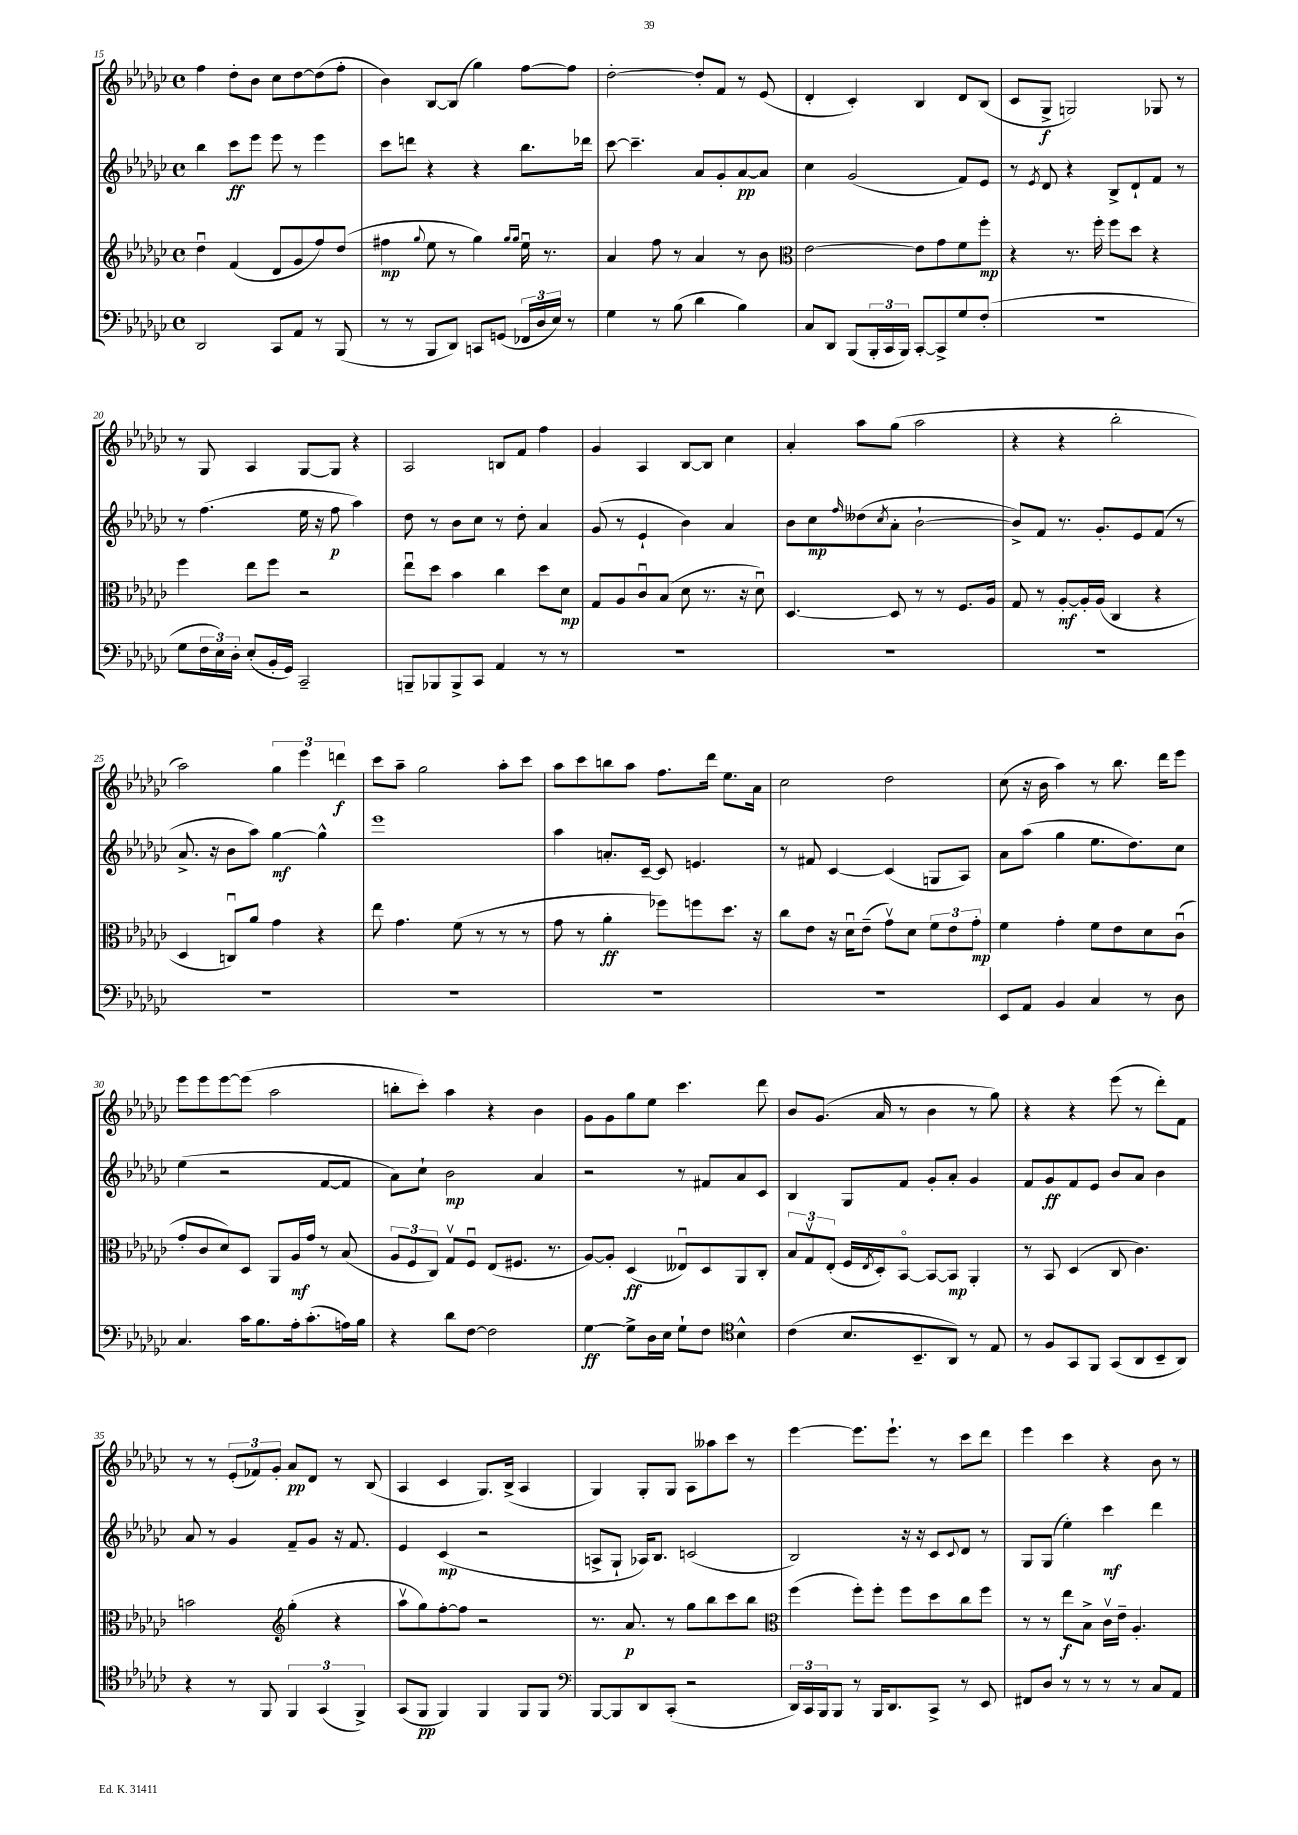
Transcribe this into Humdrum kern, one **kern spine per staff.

**kern	**kern	**kern	**kern
*staff4	*staff3	*staff2	*staff1
*clefF4	*clefG2	*clefG2	*clefG2
*k[b-e-a-d-g-c-]	*k[b-e-a-d-g-c-]	*k[b-e-a-d-g-c-]	*k[b-e-a-d-g-c-]
*M4/4	*M4/4	*M4/4	*M4/4
*met(c)	*met(c)	*met(c)	*met(c)
2DD-	4dd-u	4bb-	4ff
.	(4f	8ccc-	8dd-'
.	.	8eee-	8b-
8CC-	8d-	8eee-	8cc-
8AA-	8g-	8r	[8dd-
8r	8ff)	4eee-	(8dd-]
(8BBB-	(8dd-	.	8ff'
=	=	=	=
8r	4ff#	8ccc-	4b-)
8r	.	8ddd	.
.	8qqgg-	.	.
8BBB-	8ee-	4r	[8B-
8DD-)	8r	.	(8B-]
8CC	4gg-)	4r	4gg-)
(8GG	.	.	.
.	16qqgg-	.	.
.	16qqgg-	.	.
24FF-	16ee-u	8.bb-	[8ff
24D-	.	.	.
.	8.r	.	.
24E-)	.	.	.
8r	.	.	8ff]
.	.	16ddd-	.
=	=	=	=
4G-	4a-	[8ccc-	[2dd-'
.	.	4.ccc-~]	.
8r	8ff	.	.
(8B-	8r	.	.
4d-	4a-	8a-	8dd-']
.	.	8g-'	8f
4B-)	8r	[8a-	8r
.	8b-	8a-]	(8e-
=	=	=	=
*	*clefC3	*	*
8C-	[2e-	4cc-	4d-'
8DD-	.	.	.
(8BBB-	.	(2g-	4c-')
24BBB-'	.	.	.
24CC-	.	.	.
24BBB-)	.	.	.
[8CC-'	8e-]	.	4B-
8CC-^]	8g-	.	.
8G-	8f	8f)	8d-
(8F'	8ff'	8e-	(8B-
=	=	=	=
1r	4r	8r	8c-
.	.	8qe-	.
.	.	8d-	8G-^
.	8.r	4r	2G)
.	16ff'	.	.
.	8ff	8B-^	.
.	8dd-	8d-`	.
.	4r	8f	8G-
.	.	8r	8r
=	=	=	=
8G-	4ff	8r	8r
24F	.	(4.ff	8G-
24E-)	.	.	.
24D-'	.	.	.
(8E-'	8ee-	.	4A-
16BB-'	8ff	.	.
16GG-)	.	.	.
2CC-~	2r	16ee-	[8G-
.	.	16r	.
.	.	8ff	8G-]
.	.	4aa-)	4r
=	=	=	=
8BBB~	8ee-u	8dd-	2A-
8BBB-	8dd-	8r	.
8BBB-^	4b-	8b-	.
8CC-	.	8cc-	.
4AA-	4cc-	8r	8B
.	.	8dd-'	8f
8r	8dd-	4a-	4ff
8r	8d-	.	.
=	=	=	=
1r	8G-	(8g-	4g-
.	8A-	8r	.
.	8c-u	4e-`	4A-
.	(8B-	.	.
.	8d-	4b-)	[8B-
.	8.r	.	8B-]
.	.	4a-	4cc-
.	16r	.	.
.	8d-u)	.	.
=	=	=	=
1r	[4.D-	8b-	4a-'
.	.	8cc-	.
.	.	16qqff	.
.	.	(8dd--	8aa-
.	.	8qcc-	.
.	8D-]	8a-'	(8gg-
.	8r	[2b-`	2aa-
.	8r	.	.
.	8.F	.	.
.	16A-	.	.
=	=	=	=
1r	8G-	8b-^])	4r
.	8r	8f	.
.	[8A-'	8.r	4r
.	16A-']	.	.
.	(16A-	8.g-'	.
.	4C-	.	2bb-'
.	.	8e-	.
.	4r	(8f	.
.	.	8r	.
=	=	=	=
1r	4D-	8.a-^	2aa-)
.	.	16r	.
.	8Cu)	8b-	.
.	8a-	8aa-)	.
.	4g-	[4gg-	6gg-
.	.	.	6eee-
.	4r	4gg-^^]	.
.	.	.	6ddd
=	=	=	=
1r	8ee-	1eee-	8ccc-
.	4.g-	.	8aa-~
.	.	.	2gg-
.	(8f	.	.
.	8r	.	.
.	8r	.	8aa-'
.	8r	.	8ccc-
=	=	=	=
1r	8g-	4aa-	8aa-
.	8r	.	8ccc-
.	4a-'	8.a'	8bb
.	.	.	8aa-
.	.	[16c-~	.
.	8ff-)	8c-]	8.ff
.	8ff	4.e	.
.	.	.	16ddd-
.	8.dd-	.	8.ee-
.	16r	.	16a-
=	=	=	=
1r	8cc-	8r	2cc-
.	8e-	8f#	.
.	16r	[4c-	.
.	16d-u	.	.
.	(8e-~	.	.
.	8g-v)	(4c-]	2dd-
.	8d-	.	.
.	12f	8G	.
.	12e-	.	.
.	.	8A-)	.
.	12g-'	.	.
=	=	=	=
8EE-	4f	8a-	(8cc-
8AA-	.	(8aa-	16r
.	.	.	16b-
4BB-	4g-'	4gg-	4aa-)
4C-	8f	8.ee-	8r
.	8e-	.	8.bb-
.	.	8.dd-)	.
8r	8d-	.	.
.	.	.	16ddd-
8D-	(8c-u	8cc-	8eee-
=	=	=	=
4.C-	8g-'	(4ee-	8eee-
.	8c-	.	8eee-
.	8d-)	2r	[8eee-
16c-	8D-	.	(8eee-]
8.B-	.	.	.
.	8AA-	.	2aa-
16A-'	16A-	.	.
(8.c-'	16g-	.	.
.	8r	[8f	.
16A)	(8B-	8f]	.
16B-	.	.	.
=	=	=	=
4r	12A-	8a-)	8bb'
.	12F	.	.
.	.	8cc-`	8ccc-')
.	12C-)	.	.
8d-	8G-v	2b-	4aa-
[8F	8Fu	.	.
2F]	(8E-	.	4r
.	8.F#	.	.
.	.	4a-	4b-
.	8.r	.	.
=	=	=	=
[4G-	[8A-)	2r	8g-
.	8A-']	.	8g-
8G-^]	(4D-	.	8gg-
16D-	.	.	8ee-
16E-	.	.	.
8G-`	8E--u)	8r	4.ccc-
8F	8D-	8f#	.
*clefC4	*	*	*
4B-^^	8AA-	8a-	.
.	8C-'	8c-	8ddd-
=	=	=	=
(4c-	12B-	4B-	8b-
.	12G-v	.	.
.	.	.	(8.g-
.	(12E-'	.	.
8.B-	16F	8G-	.
.	8qE-	.	.
.	16D-')	.	16a-
.	[8BB-o	8f	8r
8.BB-~	.	.	.
.	8BB-_	8g-'	4b-
8AA-)	8BB-]	8a-'	.
8r	4AA-'	4g-	8r
8E-	.	.	8gg-)
=	=	=	=
8r	8r	8f	4r
8F	8BB-	8g-	.
8GG-	(4D-	8f	4r
8FF	.	8e-	.
(8GG-	8C-	8b-	(8eee-
8AA-	4.c-)	8a-	8r
8BB-~	.	4b-	8ddd-')
8AA-)	.	.	8f
=	=	=	=
4r	2b	8a-	8r
.	.	8r	8r
8r	.	4g-	(12e-'
.	.	.	12f-)
8FF	.	.	.
.	.	.	12g-'
*	*clefG2	*	*
6FF	(4gg-'	8f~	8a-
.	.	8g-	8d-
(6GG-	.	.	.
.	4r	16r	8r
.	.	8.f	.
6FF^)	.	.	.
.	.	.	(8B-
=	=	=	=
(8GG-	8aa-v	4e-	4A-
8FF	8gg-)	.	.
4FF)	[8ff'	(4c-	4c-
.	8ff]	.	.
4FF	2r	2r	8.G-)
.	.	.	(16B-^
8FF	.	.	4A-
8FF	.	.	.
=	=	=	=
*clefF4	*	*	*
[8BBB-	8.r	8A^	4G-)
8BBB-]	.	8G-`	.
.	8.a-	.	.
8DD-	.	16A-)	8G-'
.	.	8.B-	.
(8CC-'	8r	.	8G-
2r	8gg-	(2c	8A-
.	8bb-	.	8aa--
.	8ccc-	.	8ccc-
.	8bb-	.	8r
=	=	=	=
*	*clefC3	*	*
24DD-)	(4ff	2B-)	[4eee-
24CC-	.	.	.
24BBB-	.	.	.
8BBB-	.	.	.
8r	8ff')	.	8.eee-]
16BBB-	8ff'	.	.
8.DD-	.	.	8.eee-`
.	8ff	16r	.
.	.	16r	.
8CC-^	8dd-	8c-	8r
.	.	8qqc-	.
8r	8cc-	8d-	8ccc-
8EE-	8ff	8r	8ddd-
=	=	=	=
8FF#	8r	8G-	4eee-
8D-	8r	(8G-	.
8r	8ee-	4ee-')	4ccc-
8r	8B-^	.	.
8r	16c-v	4ccc-	4r
.	16e-~	.	.
8r	4.A-'	.	.
8C-	.	4ddd-	8b-
8AA-	.	.	8r
==	==	==	==
*-	*-	*-	*-
